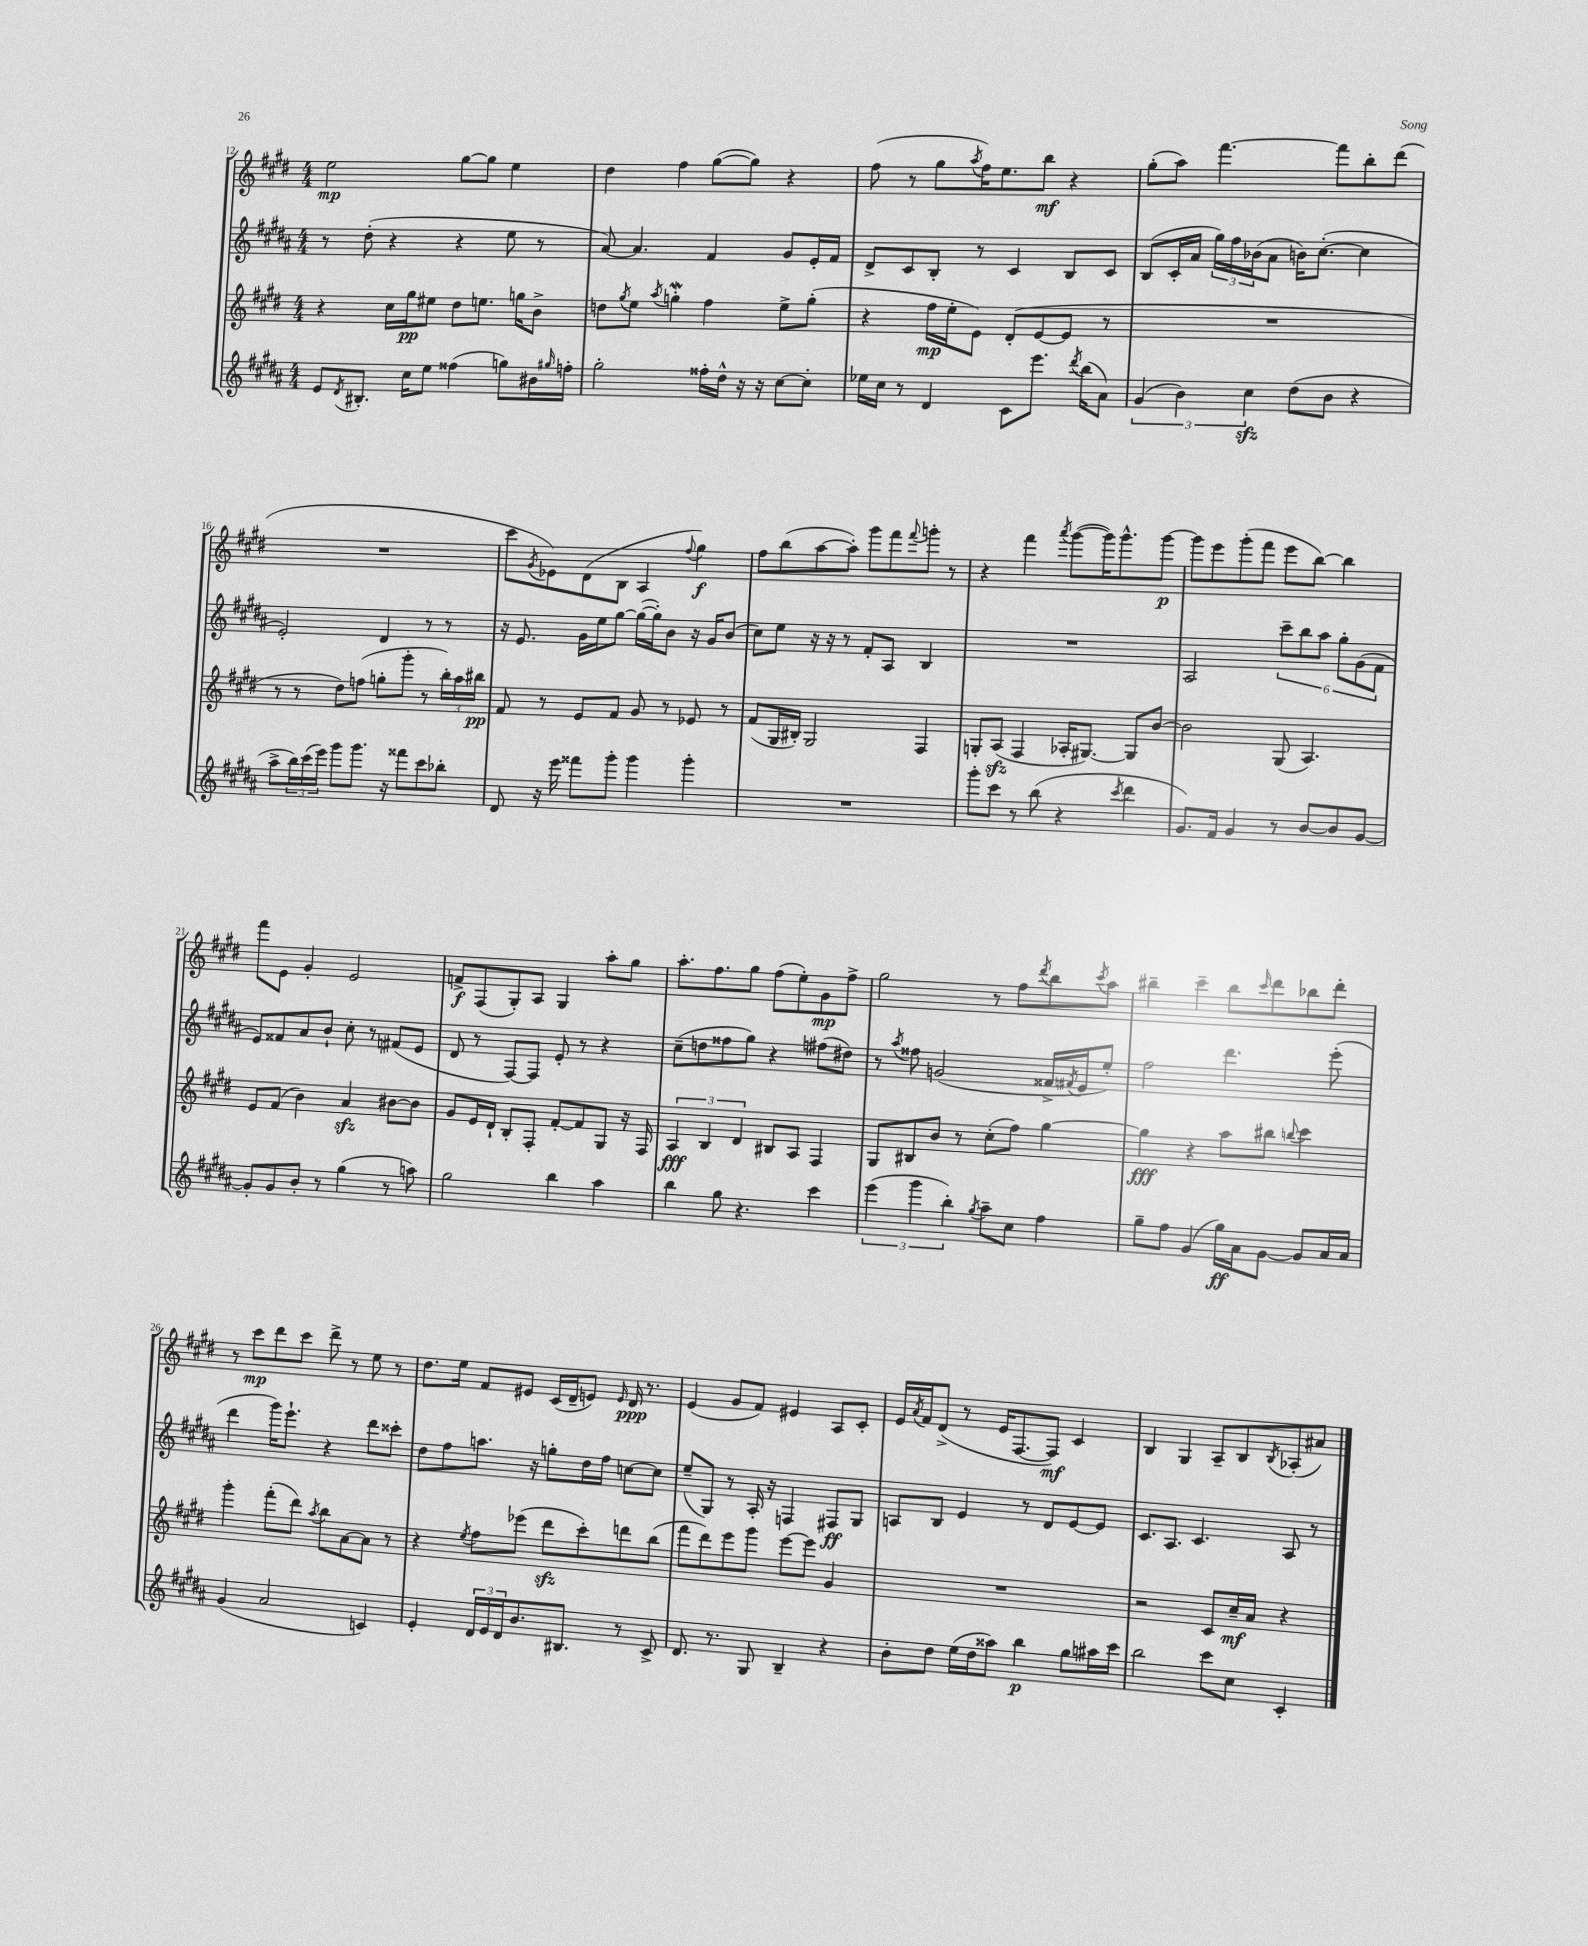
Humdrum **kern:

**kern	**dynam	**kern	**dynam	**kern	**dynam	**kern	**dynam
*part4	*part4	*part3	*part3	*part2	*part2	*part1	*part1
*staff4	*staff4	*staff3	*staff3	*staff2	*staff2	*staff1	*staff1
*clefG2	*	*clefG2	*	*clefG2	*	*clefG2	*
*k[f#c#g#d#a#]	*	*k[f#c#g#d#]	*	*k[f#c#g#d#a#]	*	*k[f#c#g#d#]	*
*M4/4	*	*M4/4	*	*M4/4	*	*M4/4	*
=12	=12	=12	=12	=12	=12	=12	=12
8e/L	.	4r	.	8r	.	2ee\	mp
8qd#/	.	.	.	.	.	.	.
8.B#X'/J	.	.	.	(8dd#'\	.	.	.
.	.	16cc#\LL	.	4r	.	.	.
16cc#\KL	.	16gg#\J	pp	.	.	.	.
8ee\J	.	8ee#X\J	.	.	.	.	.
(4ff##X\	.	8dd#\L	.	4r	.	[8gg#\L	.
.	.	8.een\J	.	.	.	8gg#\J]	.
8ggn\L)	.	.	.	8ee\	.	4ee\	.
.	.	16ggn\KL	.	.	.	.	.
16b#X\L	.	8b^\J	.	8r	.	.	.
16qqgg#X/	.	.	.	.	.	.	.
16ffn'\JJ	.	.	.	.	.	.	.
=13	=13	=13	=13	=13	=13	=13	=13
2gg#'\	.	8ddn\L	.	[8a#/)	.	4dd#\	.
.	.	8qgg#/	.	.	.	.	.
.	.	8ee\J	.	4.a#/]	.	.	.
.	.	8qaa/	.	.	.	.	.
.	.	4ggnw'\	.	.	.	4ff#\	.
16ff##X'\LL	.	4ff#\	.	4f#/	.	([8gg#\L	.
16dd#^^\JJ	.	.	.	.	.	.	.
16r	.	.	.	.	.	8gg#\J])	.
16r	.	.	.	.	.	.	.
[8cc#\L	.	8ee^\L	.	8g#/L	.	4r	.
8cc#'\J]	.	(8gg'\J	.	16e'/L	.	.	.
.	.	.	.	16f#/JJ	.	.	.
=14	=14	=14	=14	=14	=14	=14	=14
16ee-X\LL	.	4r	.	8d#^/L	.	(8ff#\	.
16cc#\JJ	.	.	.	.	.	.	.
8r	.	.	.	8c#/	.	8r	.
4d#/	.	16ff#\LL	mp	8B'/J	.	8gg#\L	.
.	.	16ee'\J	.	.	.	.	.
.	.	.	.	.	.	8qaa/	.
.	.	8e\J)	.	8r	.	16ff#\K)	.
.	.	.	.	.	.	8.ee\	.
8c#\L	.	(8d#'/L	.	4c#/	.	.	.
8.eee\J	.	[8e/	.	.	.	8bb\J	mf
.	.	8e/J]	.	8B/L	.	4r	.
8qddd#/	.	.	.	.	.	.	.
(16bb\KL	.	.	.	.	.	.	.
8a#\J)	.	8r	.	8c#/J	.	.	.
=15	=15	=15	=15	=15	=15	=15	=15
(6g#/	.	1r	.	(8B/L	.	(8gg#'\L	.
.	.	.	.	16c#'/L	.	8aa\J)	.
6b\)	.	.	.	.	.	.	.
.	.	.	.	16a#/JJ	.	.	.
.	.	.	.	24gg#\LL)	.	[4.fff#\	.
.	.	.	.	24ff#\	.	.	.
6cc#zz\	.	.	.	(24b-X\J	.	.	.
.	.	.	.	8a#\J	.	.	.
(8dd#\L	.	.	.	16bn\KL)	.	.	.
.	.	.	.	([8.cc#'\J	.	.	.
8b\J	.	.	.	.	.	8fff#\L]	.
4r	.	.	.	4cc#\]	.	8bb'\	.
.	.	.	.	.	.	(8ddd#\J	.
!!LO:LB:g=z
=16	=16	=16	=16	=16	=16	=16	=16
8aa#^\L	.	8r	.	2e'/)	.	1r	.
24bb\L)	.	8r	.	.	.	.	.
(24ccc#\	.	.	.	.	.	.	.
24eee\JJ)	.	.	.	.	.	.	.
8ggg#\L	.	8dd#\L)	.	.	.	.	.
8.ggg#\J	.	(8ffn\J	.	.	.	.	.
.	.	8ggn'\L	.	4d#/	.	.	.
16r	.	.	.	.	.	.	.
8fff##X\L	.	8ggg#'\J	.	.	.	.	.
8ccc#\	.	8r	.	8r	.	.	.
8bb-X'\J	.	24bb'\LL)	.	8r	.	.	.
.	.	24aa\	.	.	.	.	.
.	.	24bb#X\JJ	pp	.	.	.	.
=17	=17	=17	=17	=17	=17	=17	=17
8d#/	.	8f#/	.	16r	.	8ccc#\L	.
.	.	.	.	8.e/	.	.	.
.	.	.	.	.	.	8qg#/	.
16r	.	8r	.	.	.	8e-X\)	.
16eee\	.	.	.	.	.	.	.
8fff##X\L	.	8e/L	.	16g#\LL	.	(8d#\	.
.	.	.	.	16ee\J	.	.	.
8ggg#'\J	.	8f#/J	.	[8gg#\J	.	8B\J	.
4ggg#\	.	8g#/	.	(16gg#\LL_	.	4A/	.
.	.	.	.	16gg#'\J])	.	.	.
.	.	8r	.	8b\J	.	.	.
.	.	.	.	.	.	8qqff#/	.
4ggg#'\	.	8e-X/	.	16r	.	4gg#\)	f
.	.	.	.	16g#/KL	.	.	.
.	.	8r	.	(8b/J	.	.	.
=18	=18	=18	=18	=18	=18	=18	=18
1r	.	(8f#/L	.	8cc#\L)	.	8ff#\L	.
.	.	16G#/L	.	8ee\J	.	(8bb\	.
.	.	16B#X'/JJ)	.	.	.	.	.
.	.	2G#/	.	16r	.	[8aa\	.
.	.	.	.	16r	.	.	.
.	.	.	.	8r	.	8aa'\J])	.
.	.	.	.	8f#'/L	.	8ggg#\L	.
.	.	.	.	8A#/J	.	8fff#\	.
.	.	.	.	.	.	8qqfff#/	.
.	.	4F#/	.	4B/	.	8gggn'\J	.
.	.	.	.	.	.	8r	.
=19	=19	=19	=19	=19	=19	=19	=19
8ggg#'\L	.	8Gn'/L	.	1r	.	4r	.
8ccc#\J	.	(8Azz/J	.	.	.	.	.
8r	.	4F#/	.	.	.	4fff#\	.
(8bb\	.	.	.	.	.	.	.
.	.	.	.	.	.	8qaaa/	.
4r	.	16A-X'/KL	.	.	.	([8ggg#\L	.
.	.	[8.G#X/J)	.	.	.	.	.
.	.	.	.	.	.	16ggg#\K])	.
.	.	.	.	.	.	8.ggg#^^\	.
8qccc#/	.	.	.	.	.	.	.
4ddd#\	.	8G#/L]	.	.	.	.	.
.	.	[8b/J	.	.	.	[8ggg#\J	p
=20	=20	=20	=20	=20	=20	=20	=20
8.g#/L)	.	2b\]	.	2A#/	.	8ggg#\L]	.
.	.	.	.	.	.	8eee\	.
16f#/Jk	.	.	.	.	.	.	.
4g#/	.	.	.	.	.	(8ggg#'\	.
.	.	.	.	.	.	8fff#\J	.
8r	.	(8G#/	.	12ccc#~\L	.	8eee\L	.
.	.	.	.	12bb\	.	.	.
[8b/L	.	4.A/)	.	.	.	[8bb\J)	.
.	.	.	.	12aa#\J	.	.	.
8b/]	.	.	.	12gg#'\L	.	4bb\]	.
.	.	.	.	(12g#\	.	.	.
[8g#/J	.	.	.	.	.	.	.
.	.	.	.	12f#\J	.	.	.
!!LO:LB:g=z
=21	=21	=21	=21	=21	=21	=21	=21
8g#'/L]	.	8e/L	.	8e/L)	.	8fff#\L	.
8g#/	.	(8f#/J	.	8f##X/	.	8e\J	.
8b'/J	.	4b\)	.	8a#/	.	4g#'/	.
8r	.	.	.	8b`/J	.	.	.
(4gg#\	.	4azz/	.	8cc#'\	.	2e/	.
.	.	.	.	8r	.	.	.
8r	.	[8b#X\L	.	(8f#X/L	.	.	.
8aan\)	.	8b#\J]	.	8e/J	.	.	.
=22	=22	=22	=22	=22	=22	=22	=22
2gg#\	.	8g#/L	.	8d#/	.	8fn^/L	f
.	.	16e/L	.	8r	.	(8F#/	.
.	.	16d#`/JJ	.	.	.	.	.
.	.	8B'/L	.	[8F#/L)	.	8G#'/)	.
.	.	8F#'/J	.	8F#/J]	.	8A/J	.
4bb\	.	[8f#'/L	.	8e'/	.	4G#/	.
.	.	8f#/]	.	8r	.	.	.
4aa#\	.	8G#/J	.	4r	.	8aa'\L	.
.	.	16r	.	.	.	8gg#\J	.
.	.	16F#/	.	.	.	.	.
=23	=23	=23	=23	=23	=23	=23	=23
4bb\	.	6A/	fff	(8cc#~\L	.	8.aa'\L	.
.	.	.	.	8ddn\	.	.	.
.	.	6B/	.	.	.	.	.
.	.	.	.	.	.	8.ff#\	.
8gg#\	.	.	.	8ff##X\	.	.	.
.	.	6d#/	.	.	.	.	.
4.r	.	.	.	8gg#\J)	.	8gg#\J	.
.	.	8B#X/L	.	4r	.	(8ff#\L	.
.	.	8A/J	.	.	.	8ee'\)	.
4ccc#\	.	4F#/	.	(8ff#X\L	.	8g#\	mp
.	.	.	.	8dd#X\J)	.	8ff#^\J	.
=24	=24	=24	=24	=24	=24	=24	=24
(6eee\	.	8G#/L	.	8r	.	2gg#\	.
.	.	.	.	8qaa#/	.	.	.
.	.	8B#X/	.	8ff##X\	.	.	.
6ggg#\	.	.	.	.	.	.	.
.	.	8b/J	.	(2gn/	.	.	.
6bb'\)	.	.	.	.	.	.	.
.	.	8r	.	.	.	.	.
8qgg#/	.	.	.	.	.	.	.
8aa#~\L	.	(8cc#'\L	.	.	.	8r	.
8cc#\J	.	8ff#\J)	.	.	.	8ff#\L	.
.	.	.	.	.	.	8qddd#/	.
4ff#\	.	[4gg#\	.	16f##X^/LL	.	8bb\	.
.	.	.	.	8qf#X/	.	.	.
.	.	.	.	16e/J	.	.	.
.	.	.	.	.	.	8qccc#/	.
.	.	.	.	8ee'/J)	.	8aa\J	.
=25	=25	=25	=25	=25	=25	=25	=25
8gg#~\L	.	4gg#\]	fff	2ff#\	.	4bb#X~\	.
8ff#\J	.	.	.	.	.	.	.
(4g#/	.	4r	.	.	.	4ccc#~\	.
16gg#\LL)	ff	8aa\L	.	4.ddd#\	.	8bb#\L	.
16a#\J	.	.	.	.	.	.	.
.	.	.	.	.	.	16qqccc#/	.
[8g#\J	.	8bb#X\J	.	.	.	8ddd#\	.
.	.	8qqbbn/	.	.	.	.	.
8g#/L]	.	4ccc#\	.	.	.	8bb-X\	.
16a#/L	.	.	.	(8eee'\	.	8ddd#'\J	.
16a#/JJ	.	.	.	.	.	.	.
!!LO:LB:g=z
=26	=26	=26	=26	=26	=26	=26	=26
(4g#/	.	4ggg#'\	.	4ddd#\	.	8r	.
.	.	.	.	.	.	8ccc#\L	mp
2a#/	.	(8fff#'\L	.	16ggg#\KL)	.	8ddd#\	.
.	.	.	.	8.eee`\J	.	.	.
.	.	8ddd#\J)	.	.	.	8ccc#\J	.
.	.	8qaa/	.	.	.	.	.
.	.	8bb\L	.	4r	.	8ddd#^\	.
.	.	[8a\	.	.	.	8r	.
4cn/)	.	8a\J]	.	8ddd#\L	.	8ee\	.
.	.	8r	.	8ccc##X'\J	.	8r	.
=27	=27	=27	=27	=27	=27	=27	=27
4e'/	.	4r	.	8dd#\L	.	8.dd#\L	.
.	.	.	.	8ff#\	.	.	.
.	.	.	.	.	.	16ee\Jk	.
.	.	8qee/	.	.	.	.	.
24d#/LL	.	8ff#\L	.	8.aan\J	.	8f#/L	.
24e/	.	.	.	.	.	.	.
24d#/J	.	.	.	.	.	.	.
8.b/	.	(8eee-X\J	.	.	.	8e#X/J	.
.	.	.	.	16r	.	.	.
.	.	8ddd#zz\L	.	8ggn'\L	.	(16c#/LL	.
8.B#X/J	.	.	.	.	.	16d#~/J	.
.	.	8ccc#'\)	.	16dd#\L	.	8en/J)	.
.	.	.	.	16ff#\JJ	.	.	.
.	.	.	.	.	.	16qqe/	.
8r	.	8dddn\	.	[8ccn\L	.	16d#/	ppp
.	.	.	.	.	.	8.r	.
8c#^/	.	(8bb\J	.	8cc\J]	.	.	.
=28	=28	=28	=28	=28	=28	=28	=28
8.d#/	.	8fff#\L	.	(8ee~/L	.	(4e/	.
.	.	8ddd#\)	.	8G#/J)	.	.	.
8.r	.	.	.	.	.	.	.
.	.	8eee\	.	8r	.	8g#/L	.
8G#/	.	8ggg#\J	.	16A#'/	.	8f#/J)	.
.	.	.	.	16r	.	.	.
4B~/	.	[8eee\L	.	4Fn/	.	4e#X/	.
.	.	8eee\J]	.	.	.	.	.
4r	.	4g#/	.	8F#X/L	ff	8A/L	.
.	.	.	.	8G#/J	.	8c#'/J	.
=29	=29	=29	=29	=29	=29	=29	=29
8b'\L	.	1r	.	8An/L	.	16e/LL	.
.	.	.	.	.	.	8qa/	.
.	.	.	.	.	.	16f#/J	.
8dd#\J	.	.	.	8B/J	.	(8d#^/J	.
(16ee\LL	.	.	.	4e/	.	8r	.
16dd#\J	.	.	.	.	.	.	.
8aa##X\J)	.	.	.	.	.	16e/KL	.
.	.	.	.	.	.	[8.F#/	.
4bb\	p	.	.	8r	.	.	.
.	.	.	.	8d#/L	.	8F#/J])	mf
8gg#\L	.	.	.	[8e/	.	4c#/	.
16aa#X\L	.	.	.	8e/J]	.	.	.
16ccc#\JJ	.	.	.	.	.	.	.
=30	=30	=30	=30	=30	=30	=30	=30
2bb\	.	2r	.	8.c#/L	.	4B/	.
.	.	.	.	8.A#/J	.	.	.
.	.	.	.	.	.	4G#/	.
.	.	.	.	4.c#/	.	.	.
8ccc#\L	.	8c#/L	.	.	.	8A~/L	.
8cc#\J	.	16cc#~/L	mf	.	.	8B/	.
.	.	16a/JJ	.	.	.	.	.
.	.	.	.	.	.	8qB/	.
4c#'/	.	4r	.	8A#/	.	(8A-X'/	.
.	.	.	.	8r	.	8a#X/J)	.
==	==	==	==	==	==	==	==
*-	*-	*-	*-	*-	*-	*-	*-
